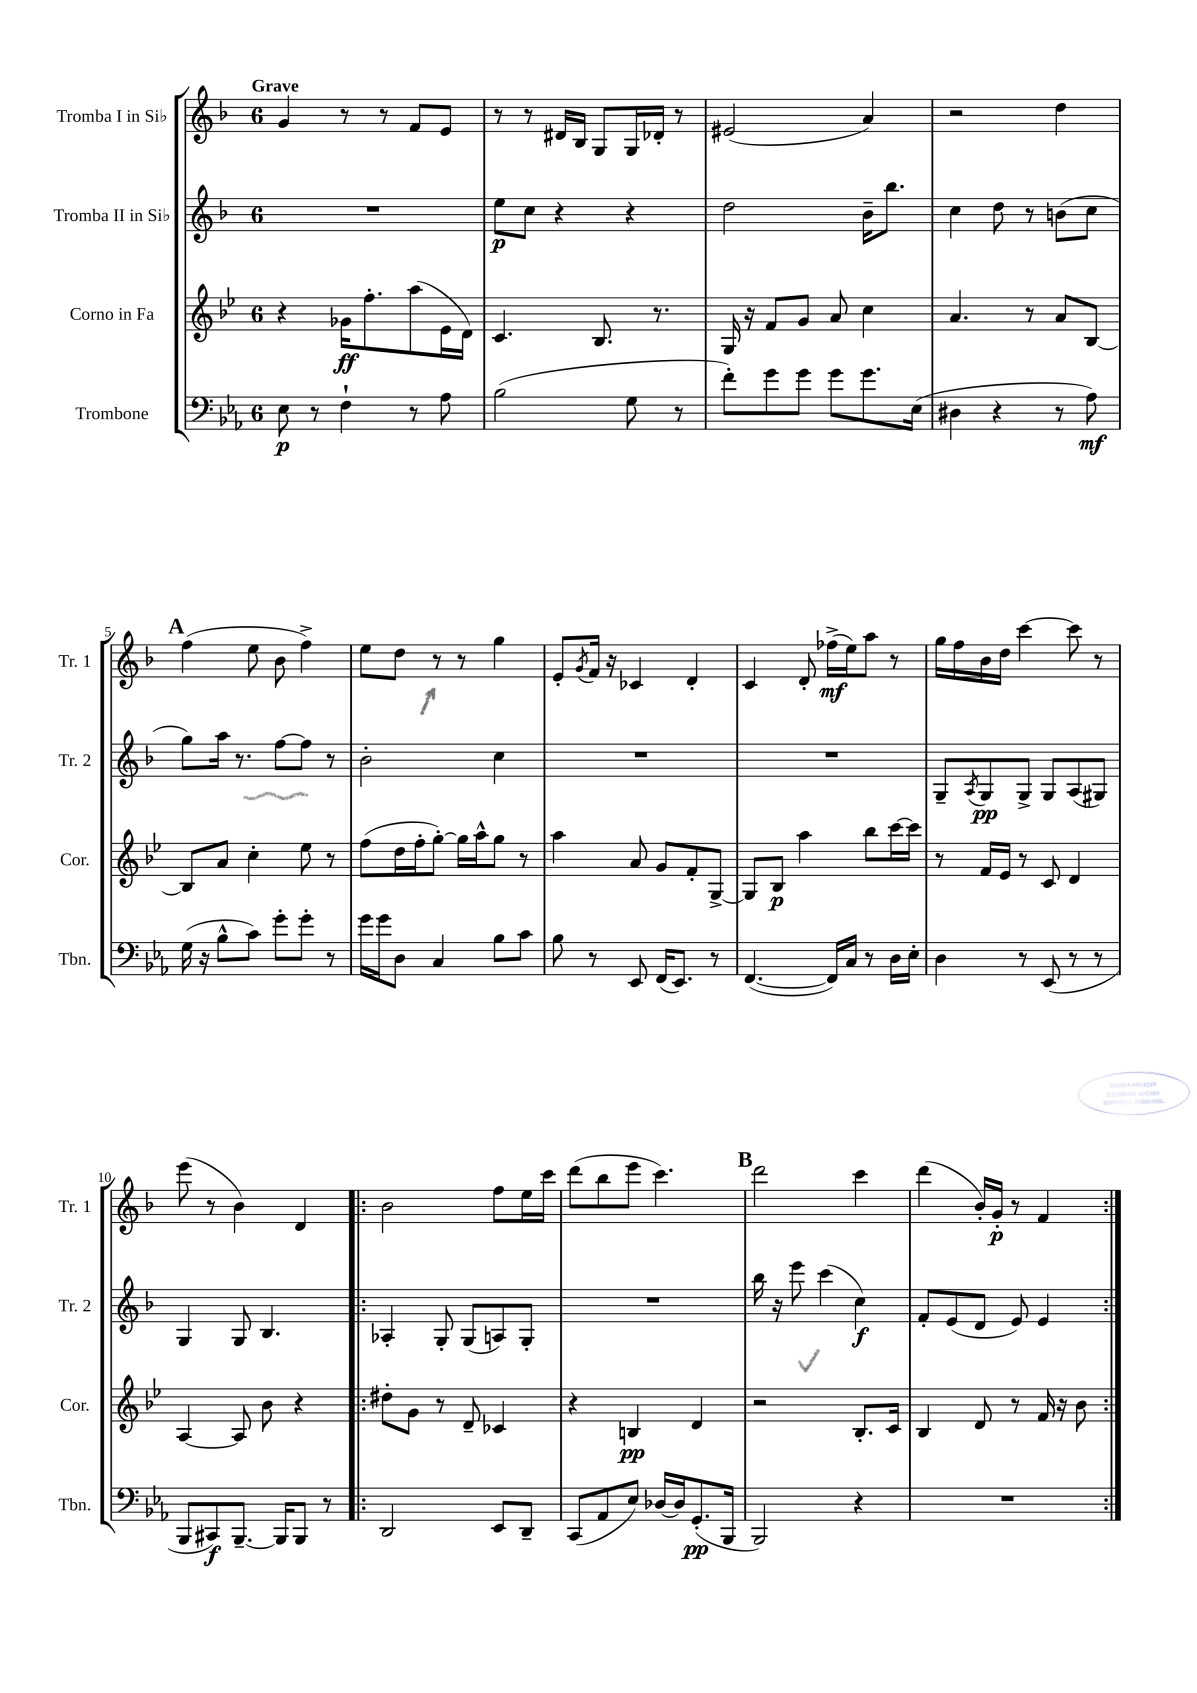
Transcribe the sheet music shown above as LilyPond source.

<<
\new StaffGroup <<
\new Staff = "s0" \with { instrumentName = "Tromba I in Sib" shortInstrumentName = "Tr. 1" } {
    \clef treble \key f \major \once \override Staff.TimeSignature.style = #'single-digit \time 6/8 \tempo "Grave"
    g'4 r8 r8 f'8 e'8 |
    r8 r8 dis'16 bes16 g8 g16 des'16-. r8 |
    eis'2( a'4) |
    r2 d''4 |
    \mark \markup { \bold "A" } f''4( e''8 bes'8 f''4->) |
    e''8 d''8 r8 r8 g''4 |
    e'8-. \acciaccatura { g'8 } f'16 r16 ces'4 d'4-. |
    c'4 d'8-. fes''16->\mf( e''16) a''8 r8 |
    g''16 f''16 bes'16 d''16 c'''4~ c'''8 r8 |
    e'''8( r8 bes'4) d'4 |
    \repeat volta 2 { bes'2 f''8 e''16 c'''16 |
    d'''8( bes''8 e'''8 c'''4.) |
    \mark \markup { \bold "B" } d'''2 c'''4 |
    d'''4( bes'16-.) g'16-.\p r8 f'4 | }
}
\new Staff = "s1" \with { instrumentName = "Tromba II in Sib" shortInstrumentName = "Tr. 2" } {
    \clef treble \key f \major \once \override Staff.TimeSignature.style = #'single-digit \time 6/8
    R2. |
    e''8\p c''8 r4 r4 |
    d''2 bes'16-- bes''8. |
    c''4 d''8 r8 b'8( c''8 |
    \mark \markup { \bold "A" } g''8) a''16 r8. f''8~ f''8 r8 |
    bes'2-. c''4 |
    R2. |
    R2. |
    g8-- \acciaccatura { a8 } g8\pp g8-> g8 a8( gis8) |
    g4 g8 bes4. |
    \repeat volta 2 { aes4-. g8-. g8( a8) g8-. |
    R2. |
    \mark \markup { \bold "B" } bes''16 r16 e'''8 c'''4( c''4\f) |
    f'8-. e'8( d'8 e'8) e'4 | }
}
\new Staff = "s2" \with { instrumentName = "Corno in Fa" shortInstrumentName = "Cor." } {
    \clef treble \key bes \major \once \override Staff.TimeSignature.style = #'single-digit \time 6/8
    r4 ges'16\ff f''8.-. a''8( ees'16 d'16) |
    c'4. bes8. r8. |
    g16 r16 f'8 g'8 a'8 c''4 |
    a'4. r8 a'8 bes8~ |
    \mark \markup { \bold "A" } bes8 a'8 c''4-. ees''8 r8 |
    f''8( d''16 f''16-. g''8~-.) g''16 a''16-^ g''8 r8 |
    a''4 a'8 g'8 f'8-. g8~-> |
    g8 bes8\p a''4 bes''8 c'''16~ c'''16 |
    r8 f'16 ees'16 r8 c'8 d'4 |
    a4~ a8 bes'8 r4 |
    \repeat volta 2 { dis''8-. g'8 r8 d'8-- ces'4 |
    r4 b4\pp d'4 |
    \mark \markup { \bold "B" } r2 bes8.-. c'16 |
    bes4 d'8 r8 f'16 r16 bes'8 | }
}
\new Staff = "s3" \with { instrumentName = "Trombone" shortInstrumentName = "Tbn." } {
    \clef bass \key ees \major \once \override Staff.TimeSignature.style = #'single-digit \time 6/8
    ees8\p r8 f4-! r8 aes8 |
    bes2( g8 r8 |
    f'8-.) g'8 g'8 g'8 g'8. ees16( |
    dis4 r4 r8 aes8\mf) |
    \mark \markup { \bold "A" } g16( r16 bes8-^ c'8) g'8-. g'8-. r8 |
    g'16 g'16 d8 c4 bes8 c'8 |
    bes8 r8 ees,8 f,16( ees,8.) r8 |
    f,4.~( f,16) c16 r8 d16 ees16-. |
    d4 r8 ees,8( r8 r8 |
    bes,,8 cis,8\f) bes,,8.~-- bes,,16 bes,,8 r8 |
    \repeat volta 2 { d,2 ees,8 d,8-- |
    c,8( aes,8 ees8) des16~ des16 g,8.-.\pp( bes,,16 |
    \mark \markup { \bold "B" } bes,,2) r4 |
    R2. | }
}
>>
>>
